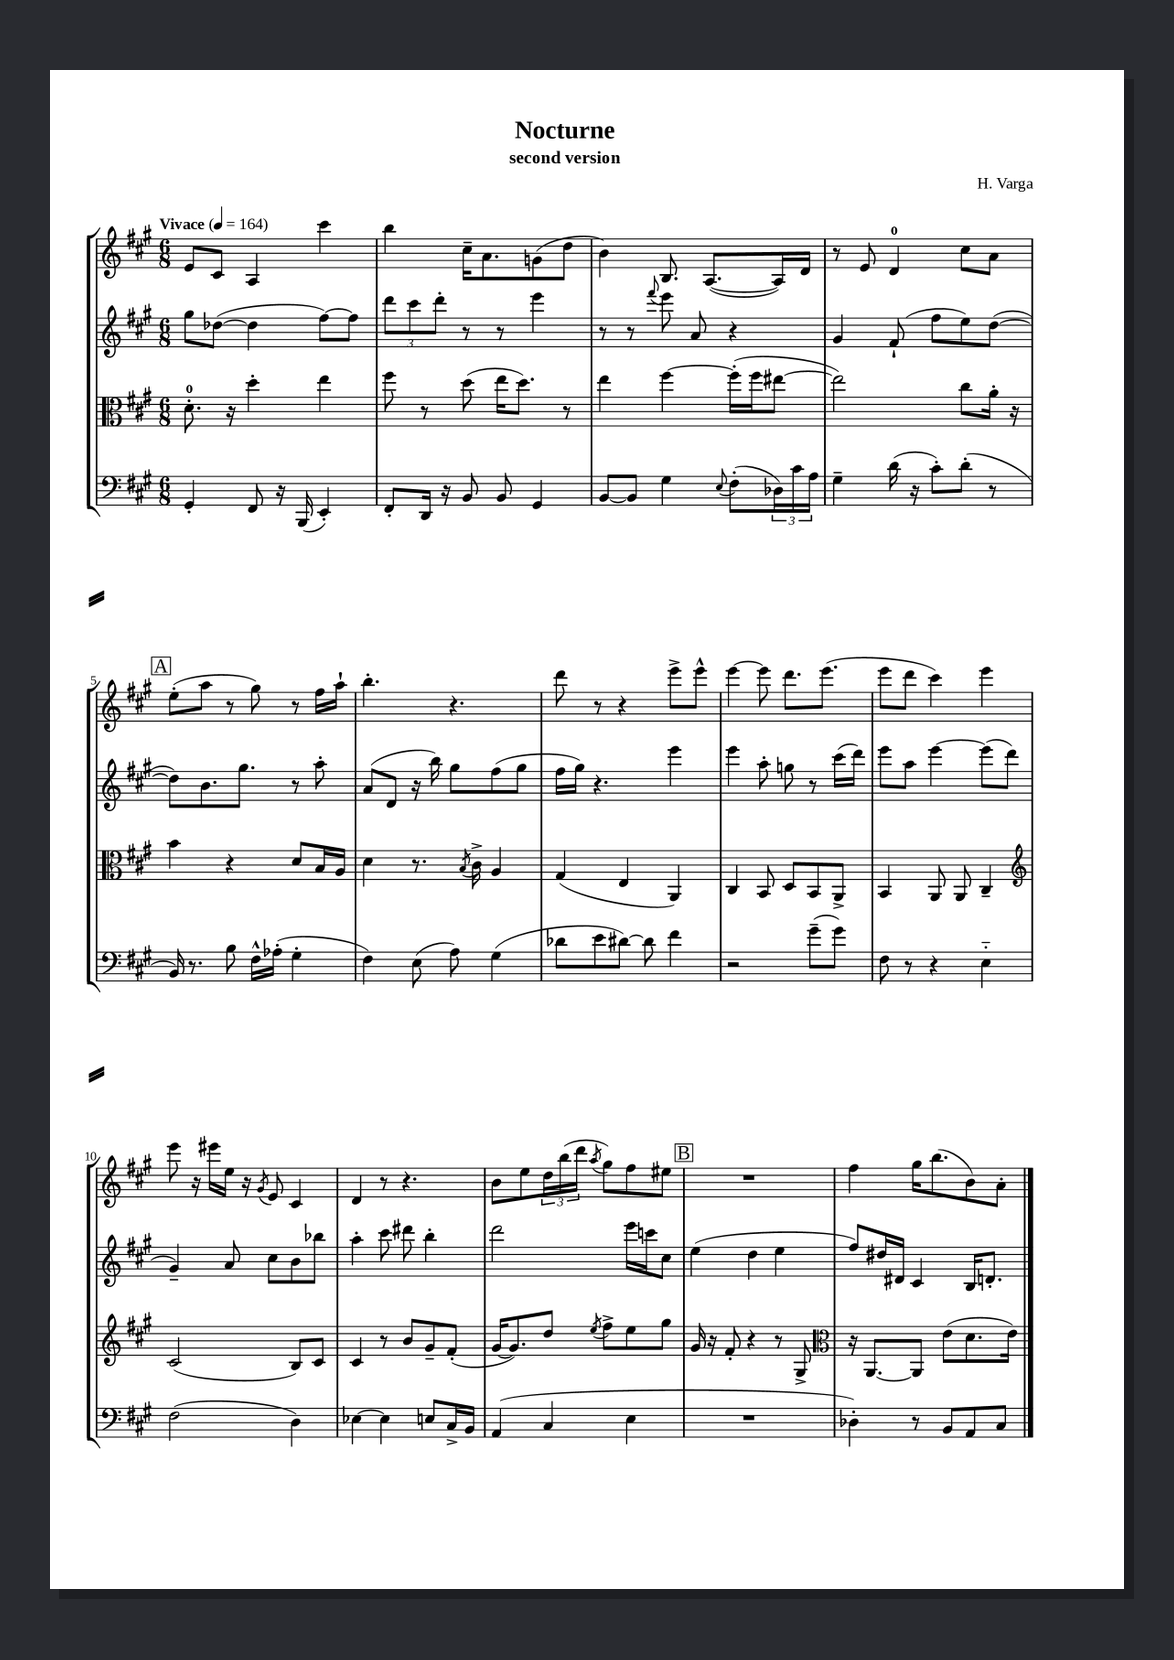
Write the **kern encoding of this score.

**kern	**kern	**kern	**kern
*part4	*part3	*part2	*part1
*staff4	*staff3	*staff2	*staff1
*clefF4	*clefC3	*clefG2	*clefG2
*k[f#c#g#]	*k[f#c#g#]	*k[f#c#g#]	*k[f#c#g#]
*M6/8	*M6/8	*M6/8	*M6/8
*MM164	*MM164	*MM164	*MM164
=1	=1	=1	=1
!	!	!	!LO:TX:a:B:t=Vivace
4GG#'/	8.d'\	8gg#\L	8e/L
.	.	([8dd-X\J	8c#/J
.	16r	.	.
8FF#/	4dd'\	4dd-\]	4A/
16r	.	.	.
(16BBB/	.	.	.
4EE'/)	4ee\	[8ff#\L)	4ccc#\
.	.	8ff#\J]	.
=2	=2	=2	=2
8FF#'/L	8ff#\	12ddd\L	4bb\
.	.	12ccc#\	.
16DD/Jk	8r	.	.
.	.	12ddd'\J	.
16r	.	.	.
8BB/	(8dd\	8r	16cc#~\KL
.	.	.	8.a\
8BB/	16ee\KL	8r	.
.	8.dd\J)	.	.
4GG#/	.	4eee\	(8gn\
.	8r	.	8dd\J
=3	=3	=3	=3
[8BB/L	4ee\	8r	4b\)
8BB/J]	.	8r	.
.	.	8qqfff#/	.
4G#\	[4ff#\	8eee\	8.B/
.	.	8a/	.
.	.	.	([8.A/L
8qqE/	.	.	.
(8F#'\L	(16ff#'\LL]	4r	.
.	16ff#\J	.	.
24D-X\L)	[8ee#X\J	.	16A/L])
24c#\	.	.	.
.	.	.	16d/JJ
24A\JJ	.	.	.
=4	=4	=4	=4
4G#~\	2ee#\])	4g#/	8r
.	.	.	8e/
(16d\	.	(8f#`/	4d/
16r	.	.	.
8c#'\L)	.	8ff#\L	.
(8d'\J	8cc#\L	8ee\)	8cc#\L
8r	16a'\Jk	([8dd\J	8a\J
.	16r	.	.
!!LO:LB:g=z
!!LO:REH:place=s1:t=A
=5	=5	=5	=5
16BB/)	4b\	8dd\L])	(8ee'\L
8.r	.	.	.
.	.	8.b\	8aa\J
8B\	4r	.	8r
.	.	8.gg#\J	.
16F#^^\LL	.	.	8gg#\)
(16A-X'\JJ	.	.	.
4G#'\	8d/L	8r	8r
.	16B/L	8aa'\	16ff#\LL
.	16A/JJ	.	16aa`\JJ
=6	=6	=6	=6
4F#\)	4d\	(8a/L	4.bb'\
.	.	8d/J	.
(8E\	8.r	16r	.
.	.	16bb\)	.
8A\)	.	8gg#\L	4.r
.	8qB/	.	.
.	16c#^\	.	.
(4G#\	4A/	(8ff#\	.
.	.	8gg#\J	.
=7	=7	=7	=7
8d-X\L	(4G#/	16ff#\LL	8ddd\
.	.	16gg#\JJ)	.
8e\	.	4.r	8r
[8d#X\J)	4E/	.	4r
8d#\]	.	.	.
4f#\	4AA/)	4eee\	8eee^\L
.	.	.	8eee^^\J
=8	=8	=8	=8
2r	4C#/	4eee\	[4eee\
.	8BB/	8aa'\	8eee\]
.	8D/L	8ggn\	8.ddd\L
(8g#~\L	8BB/	8r	.
.	.	.	(8.eee\J
8g#\J)	8AA^/J	(16ccc#\LL	.
.	.	16ddd\JJ)	.
=9	=9	=9	=9
8F#\	4BB/	8eee\L	8eee\L
8r	.	8aa\J	8ddd\J
4r	8AA/	[4eee\	4ccc#\)
.	8AA/	.	.
4E\	4C#~/	(8eee\L]	4eee\
.	.	8ddd\J	.
!!LO:LB:g=z
=10	=10	=10	=10
*	*clefG2	*	*
(2F#\	(2c#/	4g#~/)	8eee\
.	.	.	16r
.	.	.	16eee#X\LL
.	.	8a/	16ee\JJ
.	.	.	16r
.	.	.	8qg#/
.	.	8cc#\L	8e/
4D\)	8B/L)	8b\	4c#/
.	8c#/J	8bb-X\J	.
=11	=11	=11	=11
[4E-X\	4c#/	4aa'\	4d/
4E-\]	8r	8ccc#\	8r
.	8b/L	8ddd#X\	4.r
8En/L	8g#~/	4bb'\	.
16C#^/L	(8f#'/J	.	.
16BB/JJ	.	.	.
=12	=12	=12	=12
(4AA/	[16g#/KL	2ddd\	8b\L
.	8.g#/])	.	.
.	.	.	8ee\
4C#/	8dd/J	.	24dd\L
.	.	.	(24bb\
.	.	.	24ddd\JJ
.	8qee/	.	8qaa/
.	8ff#^\L	.	8gg#\L)
4E\	8ee\	16eee\LL	8ff#\
.	.	16cccn\J	.
.	8gg#\J	8cc#\J	8ee#X\J
!!LO:REH:place=s1:t=B
=13	=13	=13	=13
2.r	16g#/	(4ee\	2.r
.	16r	.	.
.	8f#'/	.	.
.	4r	4dd\	.
.	8r	4ee\	.
.	8G#^/	.	.
=14	=14	=14	=14
*	*clefC3	*	*
4D-X'\)	16r	8ff#/L)	4ff#\
.	[8.AA/L	.	.
.	.	16dd#X/L	.
.	.	16d#X/JJ	.
8r	8AA/J]	4c#/	16gg#\KL
.	.	.	(8.bb\
8BB/L	(8e\L	.	.
8AA/	8.d\	16B/KL	8b\)
.	.	8.dn'/J	.
8C#/J	.	.	8a'\J
.	16e\Jk)	.	.
==	==	==	==
*-	*-	*-	*-
